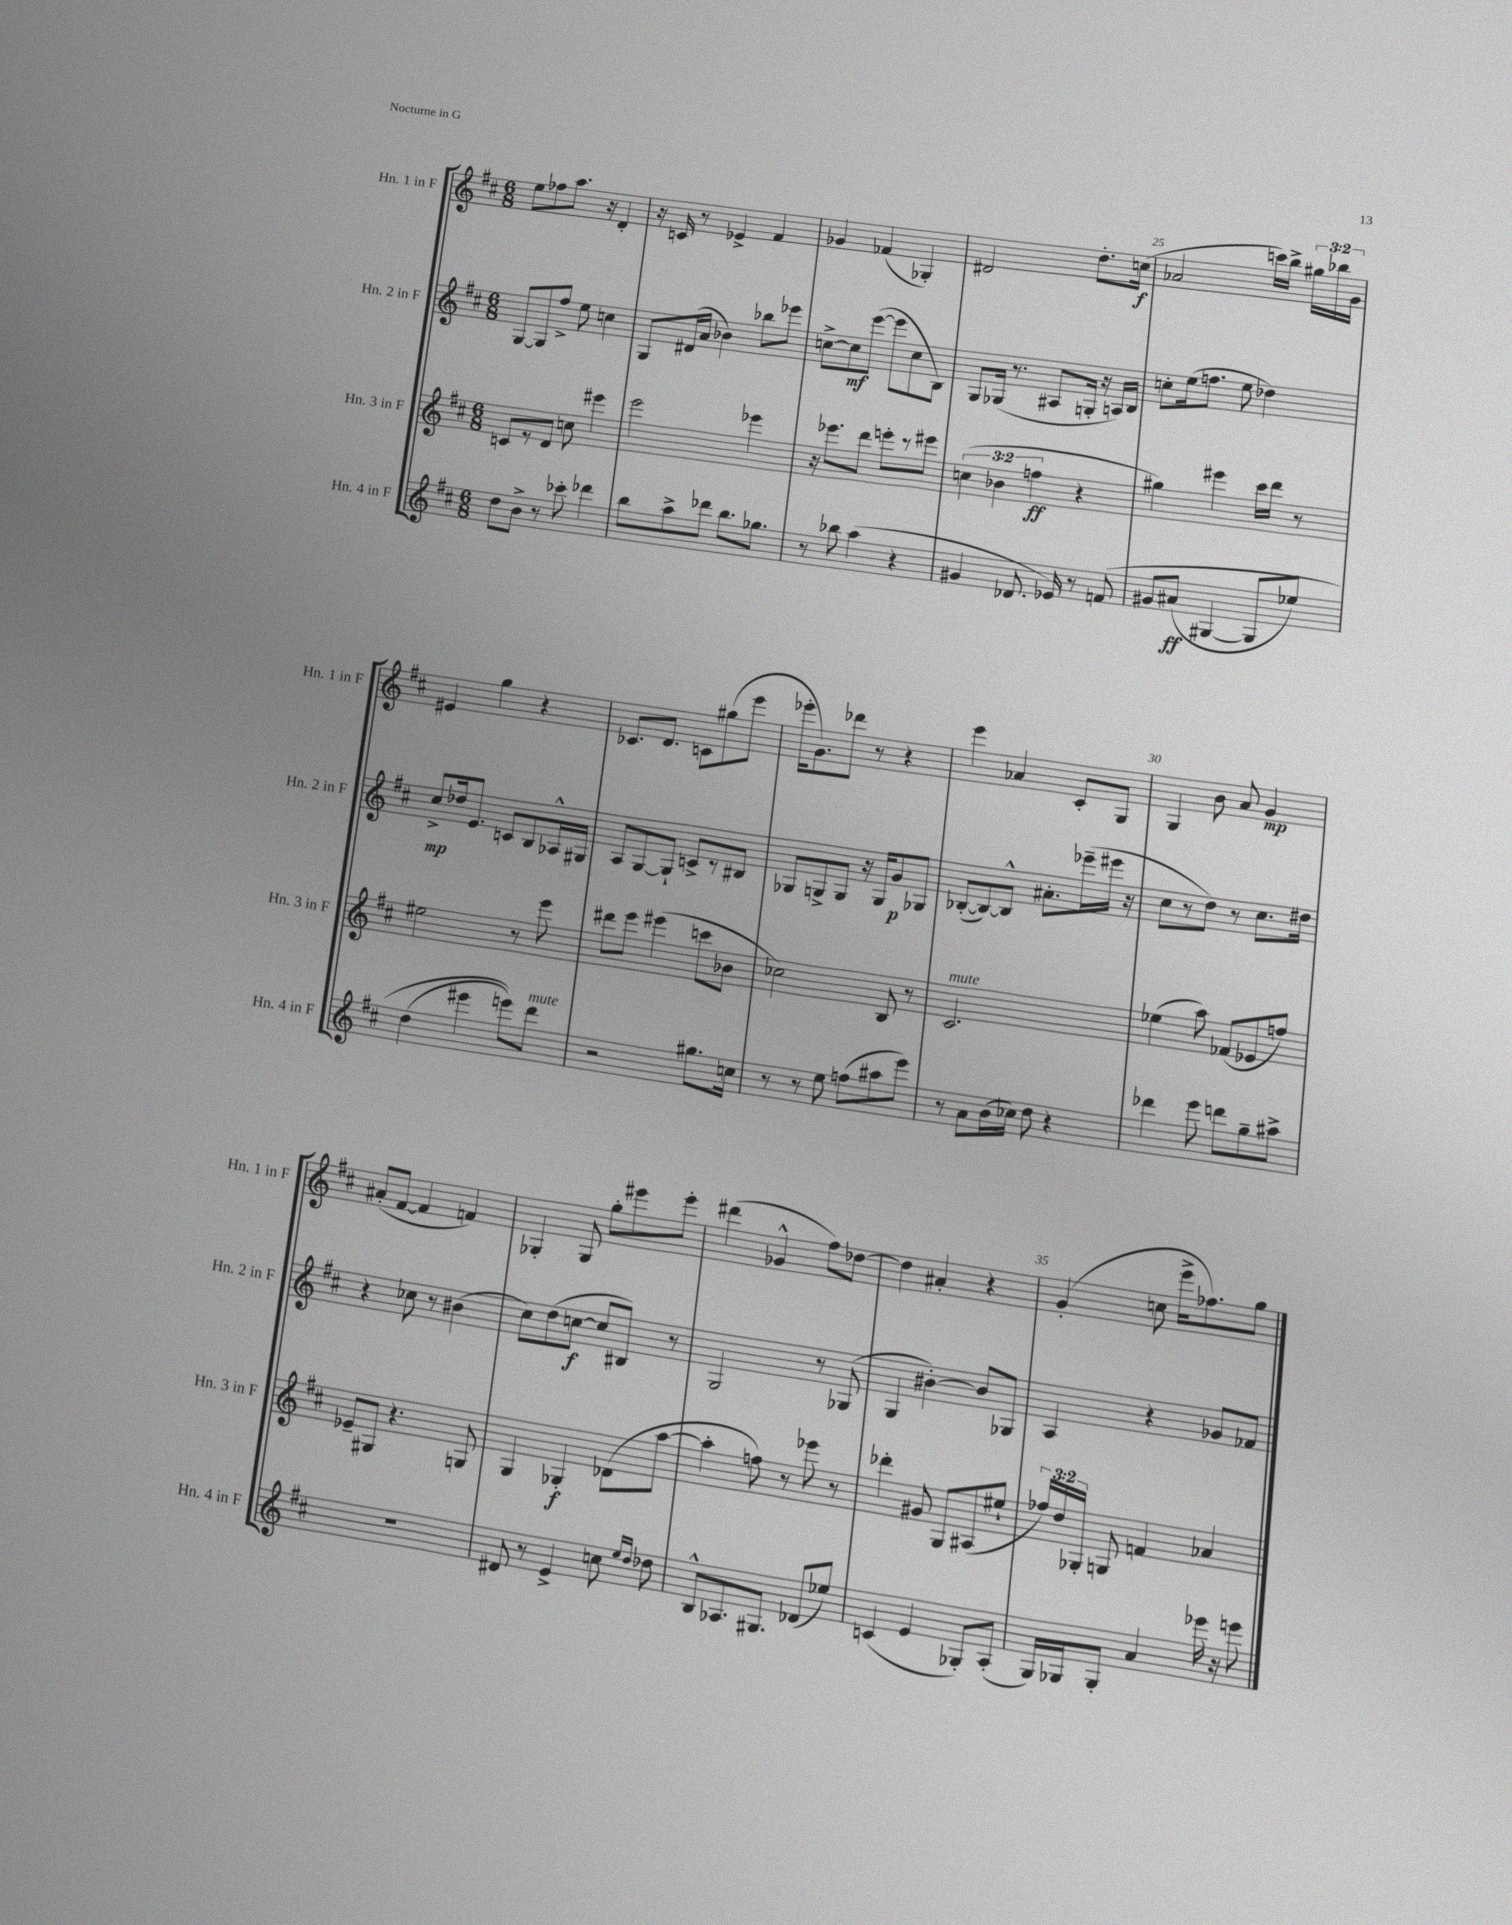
<<
\new StaffGroup <<
\new Staff = "s0" \with { instrumentName = "Hn. 1 in F" shortInstrumentName = "Hn. 1 in F" } {
    \clef treble \key d \major \numericTimeSignature \time 6/8 \override Staff.TupletNumber.text = #tuplet-number::calc-fraction-text
    \autoBeamOff e''8[ fes''8 a''8.] r16 d'4-. |
    r16 c'16 r8 ees'4-> fis'4 |
    ges'4 fes'4( ges4-.) |
    dis'2 d''8.[-. c''16]\f( |
    aes'2 c'''16[) b''16]-> \tuplet 3/2 { gis''16[ bes''16 g'16] } |
    eis'4 g''4 r4 |
    ces'8.[ d'8.] c'8[ gis''8( e'''8] |
    ees'''16[-. g'8.) des'''8] r8 r4 |
    e'''4 aes'4 cis'8[-. g8] |
    g4 b'8 a'8 g'4\mp |
    ais'8[-.( fis'8]~ fis'4 f'4) |
    ges4-. ges8 g''8[-. eis'''8 eis'''8]-. |
    dis'''4( ges'4-^ fis''8[) des''8]~ |
    des''4 ais'4-. r4 |
    g'4-.( c''8 e'''16[-> fes''8.) g''8] \bar "|." |
}
\new Staff = "s1" \with { instrumentName = "Hn. 2 in F" shortInstrumentName = "Hn. 2 in F" } {
    \clef treble \key d \major \numericTimeSignature \time 6/8
    \autoBeamOff g8[~ g8 fis''8]-> e''8 c''4 |
    g8[ dis'16( a'16] bes'4) bes''8[ ees'''8] |
    c''8[~-> c''8\mf e'''8]~( e'''8[ c''8 b8]) |
    g8[ ges16]( r8. ais8[ g16]-. r16 a16[) b16] |
    c''8[-. e''16( f''8.] e''8 des''4) |
    cis''8[->\mp des''16 e'8.] c'8[ b8 aes16-^ gis16] |
    a8[ g8~ g8]-! c'8[-> r8 bis8] |
    ges8[ g8-> g8] r16 g16[ g'8\p ges8] |
    bes8[~-.( bes8~) bes8]-^ ais'8.[-. ees'''16--( eis'''16] r16 |
    cis''8[ r8 d''8]) r8 cis''8.[ dis''16] |
    r4 ces''8 r8 bis'4( |
    cis''8[) d''8( c''8]~\f c''8[ bis8]) r8 |
    g2 r8 ges8( |
    g4 bis'4~-.) bis'8[ ges8] |
    a4 r4 ges'8[ fes'8] \bar "|." |
}
\new Staff = "s2" \with { instrumentName = "Hn. 3 in F" shortInstrumentName = "Hn. 3 in F" } {
    \clef treble \key d \major \numericTimeSignature \time 6/8 \override Staff.TupletNumber.text = #tuplet-number::calc-fraction-text
    \autoBeamOff c'8[ r8 d'8] c''8 eis'''4 |
    e'''2 ees'''4 |
    r16 ees'''8.[ d'''8] e'''8[-. r8 eis'''8] |
    \tuplet 3/2 { c''4( bes'4 f''4\ff } r4 |
    gis''4) eis'''4 cis'''16[ d'''16] r8 |
    eis''2 r8 e'''8 |
    dis'''8[ e'''8] eis'''4( c'''8[ bes'8] |
    ces''2) b8 r8 |
    cis'2.^\markup { \italic "mute" } |
    ees''4( a''8) fes'8[( ees'8 f''8]) |
    ees'8[-- gis8] r4. g8 |
    g4 ges4-.\f des'8[( a''8]~ |
    a''4-. f''8) r8 ees'''8 r8 |
    des'''4-. gis'8 g8[ ais8( eis''8]-! |
    \tuplet 3/2 { fes''16[) d''16 ges16]-. } g8 f'4 aes'4 \bar "|." |
}
\new Staff = "s3" \with { instrumentName = "Hn. 4 in F" shortInstrumentName = "Hn. 4 in F" } {
    \clef treble \key d \major \numericTimeSignature \time 6/8
    \autoBeamOff d''8[ b'8]-> r8 ces'''8-. des'''4 |
    b''8[ a''8-> des'''8] b''8.[ ges''8.] |
    r8 bes''8 a''4( r4 |
    gis'4 des'8. ees'16) r8 f'8\( |
    gis'8[ ais'8]\ff( gis4~ gis8[ ees''8]) |
    d''4( eis'''4 e'''8[)\) d'''8]^\markup { \italic "mute" } |
    r2 gis''8.[ c''16] |
    r8 r8 e''8 f''8[( ais''8 e'''8]) |
    r8 a'8[ b'16( ces''16]) d''8 r4 |
    des'''4 e'''8 d'''8[ g''8-- ais''8]-> |
    R2. |
    dis'8 r8 e'4-> c''8 \grace { e''16[ d''16] } des''8 |
    b8[-^ aes8. gis8.] des'8[( ees''8]) |
    c'4( e'4 ges8[-.) a8]-.( |
    g16[) ges16 ges8]-. a'4 ees'''16 r16 e'''8 \bar "|." |
}
>>
>>
\layout { \context { \Score currentBarNumber = #21 \override BarNumber.break-visibility = ##(#f #t #t) barNumberVisibility = #(every-nth-bar-number-visible 5) } }
